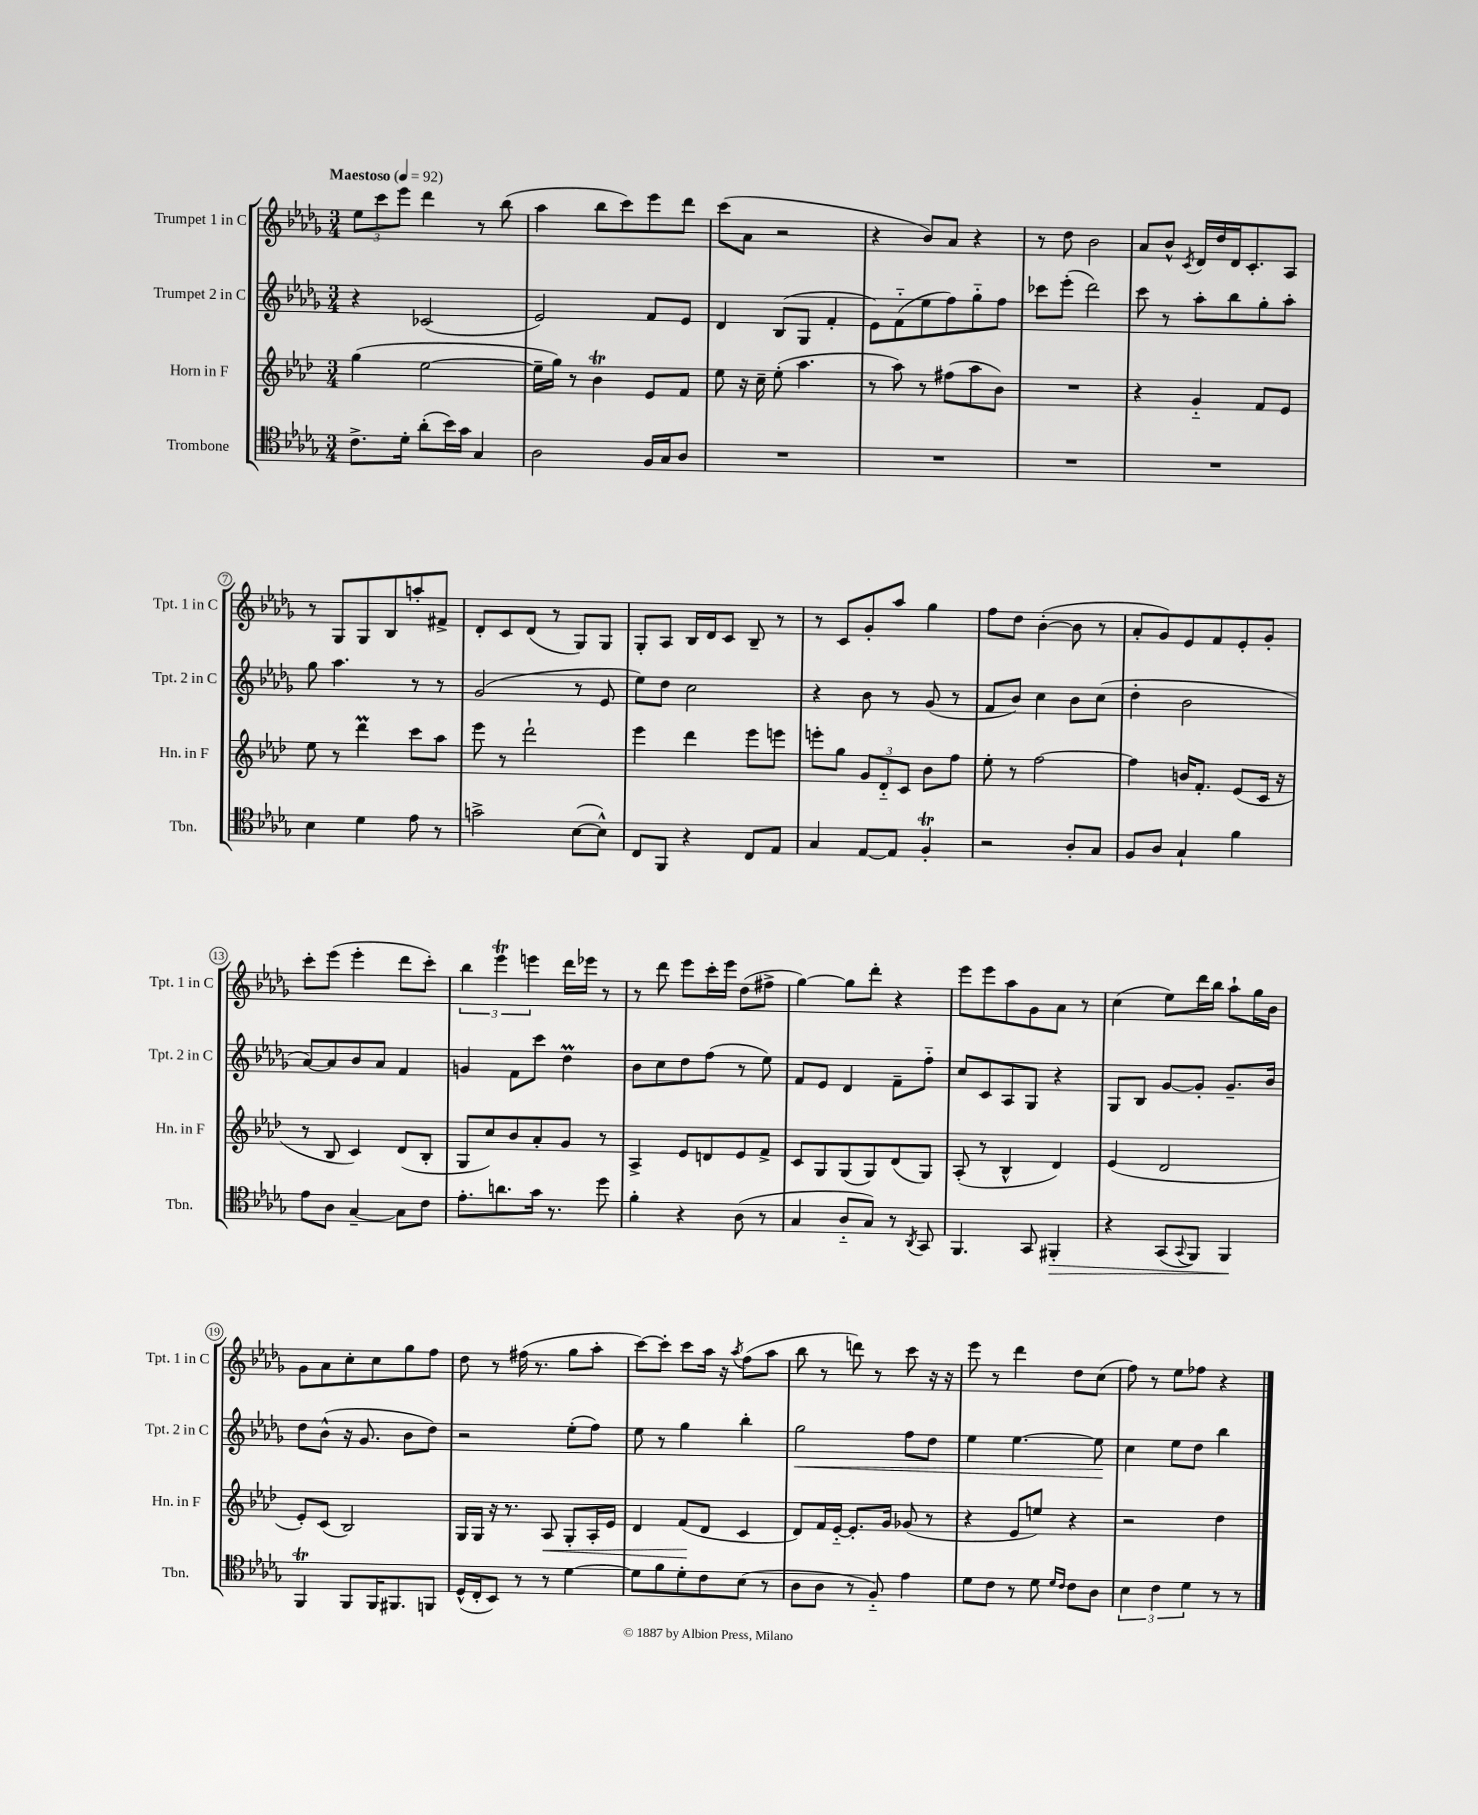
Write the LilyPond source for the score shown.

<<
\new StaffGroup <<
\new Staff = "s0" \with { instrumentName = "Trumpet 1 in C" shortInstrumentName = "Tpt. 1 in C" } {
    \clef treble \key des \major \numericTimeSignature \time 3/4 \tempo "Maestoso" 4 = 92
    \tuplet 3/2 { ees''8 c'''8 ees'''8 } des'''4 r8 bes''8( |
    aes''4 bes''8 c'''8) ees'''8 des'''8 |
    c'''8( aes'8 r2 |
    r4 bes'8) aes'8 r4 |
    r8 des''8 bes'2 |
    aes'8 bes'8-^ \acciaccatura { c'8 } des'16 des''16 des'16 c'8.-. aes8 |
    r8 ges8 ges8 bes8 a''8-. fis'8-> |
    des'8-. c'8 des'8( r8 ges8) ges8 |
    ges8-. aes8 bes16 des'16 c'8 bes8-- r8 |
    r8 c'8 ges'8-. aes''8 ges''4 |
    f''8 des''8 bes'4~-.( bes'8 r8 |
    aes'8-. ges'8) ees'8 f'8 ees'8-. ges'8-. |
    c'''8-. ees'''8( ees'''4-. des'''8 c'''8-.) |
    \tuplet 3/2 { bes''4 ees'''4\trill e'''4 } des'''16 ees'''16 r8 |
    r8 des'''8 ees'''8 c'''16-. ees'''16 des''8( fis''8-> |
    ges''4~) ges''8 des'''8-. r4 |
    ees'''8 ees'''8 aes''8 ges'8 aes'8 r8 |
    c''4( ees''8) des'''16 bes''16 aes''8-! ges''16 bes'16 |
    ges'8 aes'8 c''8-. c''8 ges''8 f''8 |
    des''8 r8 fis''16( r8. ges''8 aes''8-. |
    c'''8~) c'''8-. c'''8 aes''16 r16 \acciaccatura { aes''8 } f''8( aes''8 |
    bes''8 r8 d'''8) r8 c'''8 r16 r16 |
    ees'''8 r8 des'''4 des''8 c''8( |
    f''8) r8 ees''8 fes''8 r4 \bar "|." |
}
\new Staff = "s1" \with { instrumentName = "Trumpet 2 in C" shortInstrumentName = "Tpt. 2 in C" } {
    \clef treble \key des \major \numericTimeSignature \time 3/4
    r4 ces'2( |
    ees'2) f'8 ees'8 |
    des'4 bes8( ges8 f'4-. |
    ees'8) f'8-_( ees''8 f''8) ges''8-_ f''8 |
    ces'''8 ees'''8-.( des'''2) |
    c'''8 r8 aes''8-. bes''8 ges''8-. aes''8-. |
    ges''8 aes''4. r8 r8 |
    ges'2( r8 ees'8 |
    ees''8) des''8 c''2 |
    r4 bes'8 r8 ges'8( r8 |
    f'8 bes'8) c''4 bes'8 c''8( |
    des''4-. bes'2 |
    aes'8~) aes'8 bes'8 aes'8 f'4 |
    g'4 f'8 c'''8 des''4\prall |
    bes'8 c''8 des''8 f''8( r8 ees''8) |
    f'8 ees'8 des'4 f'8-- f''8-_ |
    c''8 c'8 aes8 ges8 r4 |
    ges8 bes8 ges'8~ ges'8-. ges'8.-- bes'16 |
    des''8 bes'8-^( r16 ges'8. bes'8 des''8) |
    r2 ees''8-.( f''8) |
    ees''8 r8 ges''4 bes''4-. |
    ges''2\< f''8 des''8 |
    ees''4 ees''4.~ ees''8\! |
    c''4 ees''8 des''8 bes''4 \bar "|." |
}
\new Staff = "s2" \with { instrumentName = "Horn in F" shortInstrumentName = "Hn. in F" } {
    \clef treble \key aes \major \numericTimeSignature \time 3/4
    g''4( ees''2~ |
    ees''16-- g''16) r8 bes'4\trill ees'8 f'8 |
    ees''8 r16 c''16-- ees''8-.( aes''4. |
    r8 aes''8) r8 fis''8( aes''8 bes'8) |
    R2. |
    r4 g'4-_ f'8 ees'8 |
    ees''8 r8 des'''4\prall c'''8 aes''8 |
    ees'''8 r8 des'''2-! |
    ees'''4 des'''4 ees'''8 e'''8 |
    e'''8-. g''8 \tuplet 3/2 { g'8 des'8-_ c'8 } bes'8 f''8 |
    ees''8-. r8 f''2~ |
    f''4 b'16 f'8.-. ees'8( c'16 r16 |
    r8 bes8 c'4) des'8( bes8-. |
    g8 c''8) bes'8 aes'8-. g'8 r8 |
    aes4-> ees'8 d'8 ees'8 f'8-> |
    c'8 g8 g8( g8) des'8( g8) |
    aes8-.( r8 bes4-^ des'4) |
    ees'4( des'2 |
    ees'8-.) c'8( bes2) |
    g16 g16 r16 r8. aes8\< g8-. aes16-. ees'16 |
    des'4 f'8\!( des'8 c'4 |
    des'8) f'16 ees'16~-_ ees'8.-. g'16 ges'8( r8 |
    r4 ees'8 e''8) r4 |
    r2 des''4 \bar "|." |
}
\new Staff = "s3" \with { instrumentName = "Trombone" shortInstrumentName = "Tbn." } {
    \clef tenor \key des \major \numericTimeSignature \time 3/4
    c'8.-> des'16-. aes'8-.( bes'16) ges'16 ges4 |
    aes2 f16 ges16 aes8 |
    R2. |
    R2. |
    R2. |
    R2. |
    bes4 des'4 ees'8 r8 |
    g'2-> bes8~( bes8-^) |
    c8 f,8 r4 c8 ees8 |
    ges4 ees8~ ees8 f4-.\trill |
    r2 aes8-. ges8 |
    f8 aes8 ges4-! f'4 |
    ees'8 aes8 ges4~-- ges8 c'8 |
    ees'8.-. a'8. ges'16 r8. des''8 |
    f'4-. r4 aes8( r8 |
    ges4 aes8-_ ges8) r8 \acciaccatura { aes,8 } ges,8 |
    f,4. ges,8 fis,4-.\> |
    r4 ges,8( \appoggiatura { ges,8 } f,8) f,4\! |
    f,4\trill f,8 f,16 fis,8. f,8 |
    des16-^( c16-. bes,8) r8 r8 des'4~ |
    des'8 f'8 des'8-. c'8 bes8( r8 |
    aes8 aes8 r8 f8-_) ees'4 |
    des'8 c'8 r8 des'8 \grace { des'16 c'16 } c'8 aes8 |
    \tuplet 3/2 { bes4 c'4 des'4 } r8 r8 \bar "|." |
}
>>
>>
\layout { \context { \Score \override BarNumber.stencil = #(make-stencil-circler 0.1 0.3 ly:text-interface::print) } }
